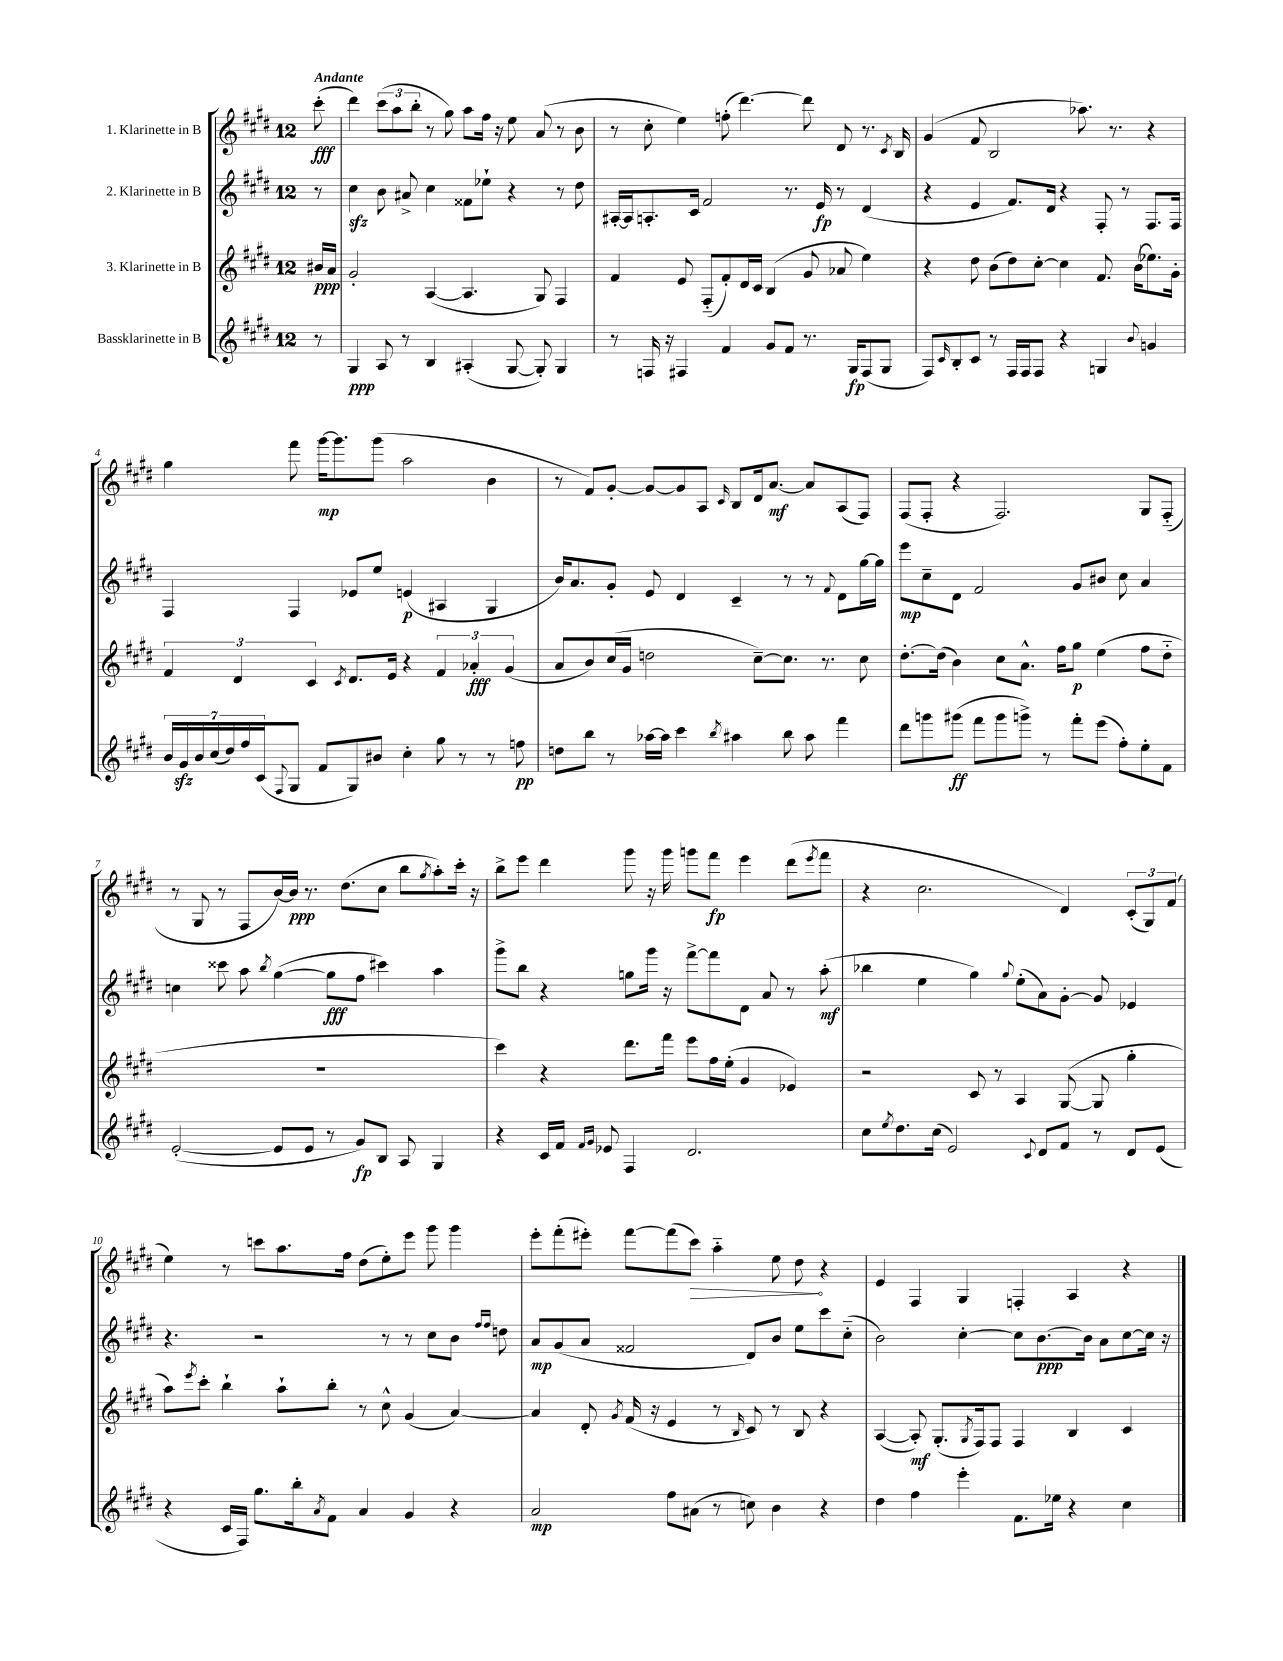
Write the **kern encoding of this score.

**kern	**kern	**kern	**kern
*staff4	*staff3	*staff2	*staff1
*clefG2	*clefG2	*clefG2	*clefG2
*k[f#c#g#d#]	*k[f#c#g#d#]	*k[f#c#g#d#]	*k[f#c#g#d#]
*M12/8	*M12/8	*M12/8	*M12/8
8r	16b#	8r	(8ccc#'
.	16a	.	.
=	=	=	=
4G#	2g#'	4cc#	4ddd#)
8A	.	8b	(12ccc#
.	.	.	12aa
8r	.	8a#^	.
.	.	.	12bb'
4B	([4A	4cc#	8r
.	.	.	8gg#)
(4A#'	4.A]	8f##	8aa
.	.	8ee-`	16ff#
.	.	.	16r
[8G#	.	4r	8ee
8G#'])	8G#)	.	(8a
4G#	4F#	8r	8r
.	.	8dd#	8b
=	=	=	=
8r	4f#	[16A#'	8r
.	.	16A#]	.
16F	.	8.A'	8cc#'
16r	.	.	.
4F#	8e	.	4ee)
.	.	16c#	.
.	(8F#'~	2f#	.
4f#	8f#')	.	(8ff'
.	16d#	.	[4.ddd#)
.	16c#	.	.
8g#	(4B	.	.
8f#	.	8.r	.
8.r	8g#	.	8ddd#]
.	.	16e	.
.	8a-	8r	8d#
16G#	.	.	.
(8F#	4ee)	(4d#	8.r
8G#	.	.	.
.	.	.	8qc#
.	.	.	16B
=	=	=	=
8F#)	4r	4r	(4g#
16qqc#	.	.	.
8B'	.	.	.
8c#	8dd#	4e	8f#
8r	(8b	.	2B
16F#	8dd#)	8.f#)	.
16F#	.	.	.
8F#	[8cc#'	.	.
.	.	16d#	.
4r	4cc#]	4r	.
.	.	.	8.aa-)
4G	8.f#	8F#'	.
.	.	.	8.r
.	.	8r	.
.	(16b	.	.
8qqb	.	.	.
4g	8.ee-)	8.F#	4r
.	16g#'	16F#	.
=	=	=	=
28b	6f#	4F#	4gg#
28g#	.	.	.
28b	.	.	.
(28cc#	.	.	.
28dd#)	.	.	.
.	6d#	.	.
28ff#	.	.	.
(28c#	.	.	.
8qqF#	.	.	.
8G#	.	4F#	8fff#
.	6c#	.	.
8f#	.	.	[16ggg#
.	.	.	8.ggg#]
.	8qc#	.	.
8G#)	8.d#	8e-	.
8b#	.	8ee	(8ggg#
.	16e	.	.
4cc#'	4r	(4e	2aa
8gg#	6f#	4A#	.
8r	.	.	.
.	6a-'	.	.
8r	.	4G#	4b
.	(6g#	.	.
8ff	.	.	.
=	=	=	=
8dd	8a	16b)	8r
.	.	8.a	.
8bb	8b)	.	8f#)
8r	(16cc#	8g#'	[8g#'
.	16g#	.	.
[16aa-	2dd	8e	8g#_
16aa-]	.	.	.
4ccc#	.	4d#	8g#]
.	.	.	8A
8qbb	.	.	16qqc#
4aa#	.	4c#~	8B
.	[8cc#~)	.	16d#
.	.	.	[8.a
8bb	8.cc#]	8r	.
8aa#	.	8r	8a]
.	8.r	.	.
.	.	8qqf#	.
4fff#	.	8d#	(8A
.	8cc#	[16gg#	8F#)
.	.	16gg#]	.
=	=	=	=
8ddd#	[8.dd#'	8eee	(8F#
8ggg	.	8cc#~	8F#'
.	(16dd#]	.	.
(8ggg#	4b)	8d#	4r
8fff#	.	2f#	.
8ggg#	8cc#	.	2.F#)
8ggg^)	8.a^^	.	.
8r	.	.	.
.	16ff#	.	.
8fff#'	8gg#	8g#	.
(8eee	(4ee	8b#	.
8ff#')	.	8cc#	.
8ee'	8ff#	4a	8G#
8f#	8dd#'~	.	(8F#'~
=	=	=	=
([2e'	1.r	4cc	8r
.	.	.	8G#
.	.	8ccc##	8r
.	.	8aa	8F#
.	.	8qbb	.
8e]	.	([4gg#	[16b)
.	.	.	16b]
8e	.	.	8.r
8r	.	8gg#]	.
.	.	.	(8.dd#
8g#)	.	8ff#	.
8B	.	4ccc#)	8cc#
8A	.	.	8bb
.	.	.	8qgg#
4G#	.	4aa	8aa')
.	.	.	16ccc#'
.	.	.	16r
=	=	=	=
4r	4ccc#)	8ggg#^	8bb^
.	.	8bb	8eee
16c#	4r	4r	4ddd#
16f#	.	.	.
16qqf#	.	.	.
16qqg#	.	.	.
8e-	.	.	.
4F#	8.ddd#	8gg	8ggg#
.	.	16ggg#	16r
.	16fff#	16r	16ggg#
2.d#	8eee	[8fff#^	8ggg
.	16ff#	8fff#]	8fff#
.	(16ee'	.	.
.	4g#	8d#	4eee
.	.	8a	.
.	4e-)	8r	(8ddd#
.	.	.	8qeee
.	.	(8aa'	8fff#
=	=	=	=
8cc#	2r	4bb-	4r
8qee	.	.	.
8.dd#	.	.	.
.	.	4ee	2.cc#
(16cc#	.	.	.
2e)	.	.	.
.	8c#	4gg#)	.
.	8r	.	.
.	.	8qqgg#	.
.	4A	(8ee'	.
8qqc#	.	.	.
8d#	.	8a)	.
8f#	([8G#	[8g#'	4d#)
8r	8G#]	8g#]	.
8d#	4gg#'	4e-	(12c#'
.	.	.	12G#)
(8e	.	.	.
.	.	.	(12f#
=	=	=	=
4r	8aa)	4.r	4ee)
.	8qeee	.	.
.	8ccc#'	.	.
16c#	4bb`	.	8r
16F#)	.	.	.
8.gg#	.	2r	8ccc
.	8aa`	.	8.aa
16bb'	.	.	.
8qa	.	.	.
8f#	8bb'	.	.
.	.	.	16ff#
4a	8r	.	(8dd#
.	8cc#^^	8r	8ee')
4g#	(4g#	8r	8eee
.	.	8cc#	8ggg#
4r	[4a)	8b	4ggg#
.	.	16qqff#	.
.	.	16qqff#	.
.	.	8dd	.
=	=	=	=
2a	4a]	8a	8eee'
.	.	(8g#	(8fff#'
.	8d#'	8a	8eee#')
.	8qg#	.	.
.	(16f#	2f##	[8fff#
.	16r	.	.
8ff#	4e	.	(8fff#]
(8a#	.	.	8ccc#)
8r	8r	.	4aa'~
.	16qqB	.	.
8cc)	8c#)	8d#)	.
4b	8r	8b	8ee
.	8B	8ee	8dd#
4r	4r	8ccc#	4r
.	.	(8cc#'~	.
=	=	=	=
4dd#	([4A	2b)	4e
4ff#	8A'])	.	4F#
.	(8.G#'	.	.
4eee'	.	[4cc#'	4G#
.	8qG#	.	.
.	16F#)	.	.
.	8F#	.	.
8.f#	4F#	8cc#]	4F'
.	.	[8.b	.
16ee-	.	.	.
4r	4B	.	4A
.	.	16b]	.
.	.	8a	.
4cc#	4c#	[8cc#	4r
.	.	16cc#]	.
.	.	16r	.
==	==	==	==
*-	*-	*-	*-
